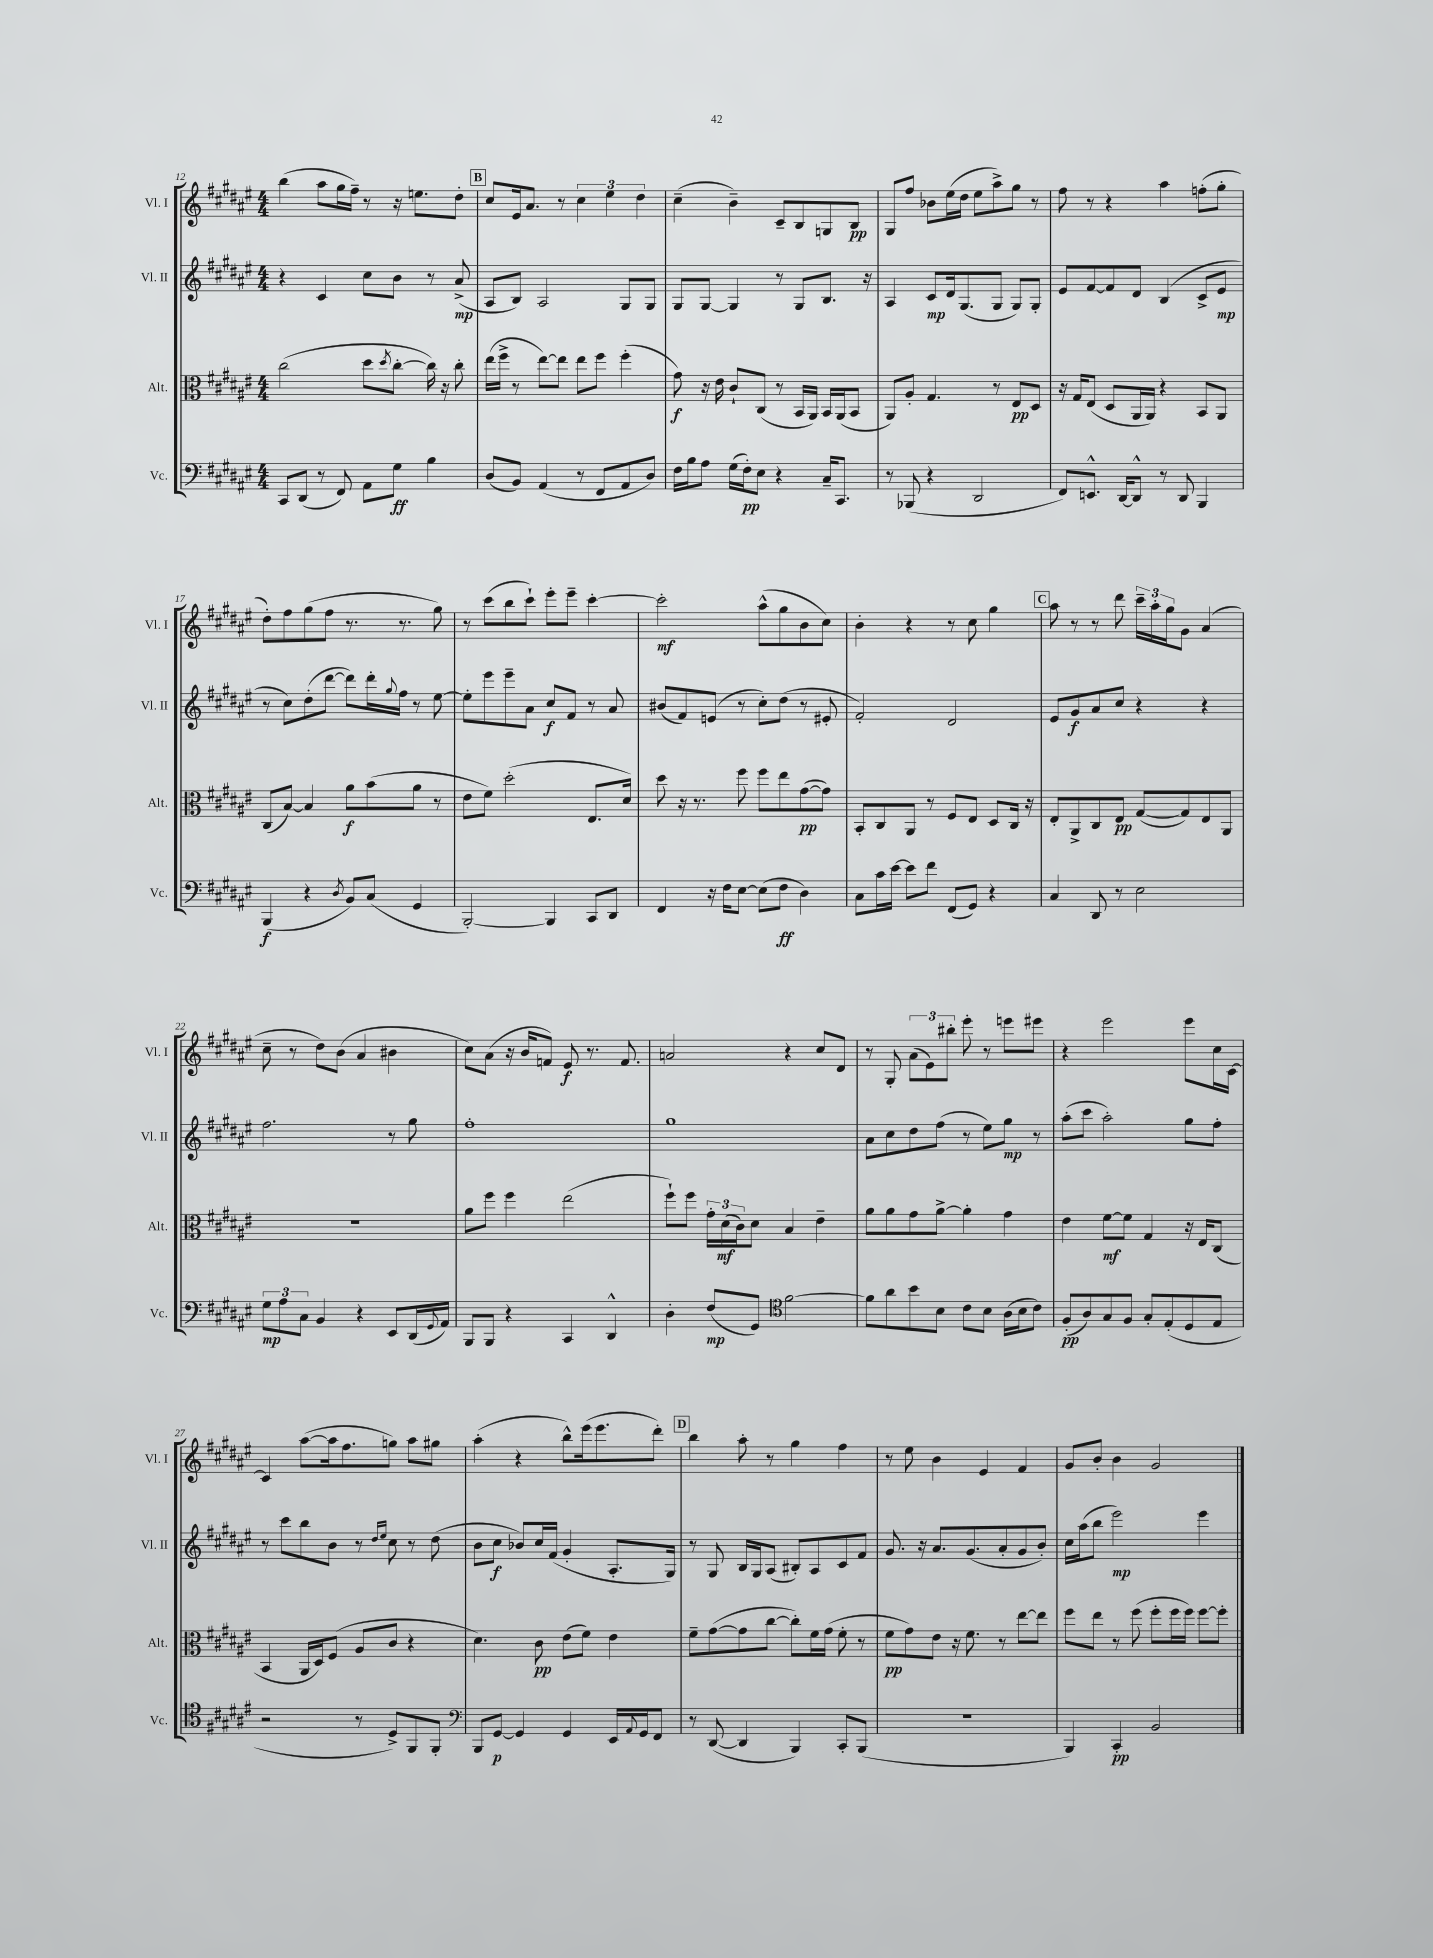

**kern	**dynam	**kern	**dynam	**kern	**dynam	**kern	**dynam
*part4	*part4	*part3	*part3	*part2	*part2	*part1	*part1
*staff4	*staff4	*staff3	*staff3	*staff2	*staff2	*staff1	*staff1
*I"Vc.	*	*I"Alt.	*	*I"Vl. II	*	*I"Vl. I	*
*I'Vc.	*	*I'Alt.	*	*I'Vl. II	*	*I'Vl. I	*
*clefF4	*	*clefC3	*	*clefG2	*	*clefG2	*
*k[f#c#g#d#a#e#]	*	*k[f#c#g#d#a#e#]	*	*k[f#c#g#d#a#e#]	*	*k[f#c#g#d#a#e#]	*
*M4/4	*	*M4/4	*	*M4/4	*	*M4/4	*
=12	=12	=12	=12	=12	=12	=12	=12
8CC#/L	.	(2cc#\	.	4r	.	(4bb\	.
(8DD#/J	.	.	.	.	.	.	.
8r	.	.	.	4c#/	.	8aa#\L	.
8FF#/)	.	.	.	.	.	16gg#\L	.
.	.	.	.	.	.	16ff#~\JJ)	.
8AA#\L	.	8dd#\L	.	8cc#\L	.	8r	.
.	.	8qdd#/	.	.	.	.	.
8G#\J	ff	[8cc#'\J	.	8b\J	.	16r	.
.	.	.	.	.	.	8.een\L	.
4B\	.	16cc#\])	.	8r	.	.	.
.	.	16r	.	.	.	.	.
.	.	8cc#'\	.	(8a#^/	mp	8dd#'\J	.
!!LO:REH:place=s1:t=B
=13	=13	=13	=13	=13	=13	=13	=13
(8D#/L	.	(16ee#\LL	.	8A#/L	.	8cc#/L	.
.	.	16ff#^\JJ	.	.	.	.	.
8BB/J)	.	8r	.	8B/J)	.	16e#/k	.
.	.	.	.	.	.	8.a#/J	.
(4AA#/	.	[8ee#\L)	.	2A#/	.	.	.
.	.	8ee#\J]	.	.	.	8r	.
8r	.	8ee#\L	.	.	.	6cc#\	.
8FF#/L	.	8ff#\J	.	.	.	.	.
.	.	.	.	.	.	6ee#\	.
8AA#/	.	(4ff#'\	.	8G#/L	.	.	.
.	.	.	.	.	.	6dd#\	.
8D#/J)	.	.	.	8G#/J	.	.	.
=14	=14	=14	=14	=14	=14	=14	=14
16F#\LL	.	8g#\)	f	8G#/L	.	(4cc#~\	.
16B\J	.	.	.	.	.	.	.
8A#\J	.	16r	.	[8G#/J	.	.	.
.	.	16e#\	.	.	.	.	.
(16G#\LL	.	8c#`/L	.	4G#/]	.	4b~\)	.
16F#'\J)	pp	.	.	.	.	.	.
8E#\J	.	(8C#/J	.	.	.	.	.
4r	.	8r	.	8r	.	8c#~/L	.
.	.	16BB/LL	.	8G#/L	.	8B/	.
.	.	16AA#/JJ)	.	.	.	.	.
16C#~/KL	.	16BB/LL	.	8.B/J	.	8Gn/	.
8.CC#/J	.	(16AA#/J	.	.	.	.	.
.	.	8BB/J	.	.	.	8B/J	pp
.	.	.	.	16r	.	.	.
=15	=15	=15	=15	=15	=15	=15	=15
8r	.	8AA#/L)	.	4A#/	.	8G#/L	.
(8BBB-X/	.	8A#'/J	.	.	.	8ff#/J	.
4r	.	4.G#/	.	8c#/L	mp	8b-X\L	.
.	.	.	.	16d#/k	.	(16ee#\L	.
.	.	.	.	(8.G#/	.	16dd#\JJ	.
2DD#/	.	.	.	.	.	8ee#\L	.
.	.	8r	.	8G#/J	.	8aa#^\)	.
.	.	8E#/L	pp	8G#/L)	.	8gg#\J	.
.	.	8D#/J	.	8G#'/J	.	8r	.
=16	=16	=16	=16	=16	=16	=16	=16
8FF#/L)	.	16r	.	8e#/L	.	8ff#\	.
.	.	16G#/KL	.	.	.	.	.
8.EEn^^/J	.	(8E#/J	.	[8f#/	.	8r	.
.	.	8D#/L	.	8f#/]	.	4r	.
[16DD#/KL	.	.	.	.	.	.	.
8DD#^^/J]	.	16AA#/L	.	8d#/J	.	.	.
.	.	16AA#/JJ)	.	.	.	.	.
8r	.	4r	.	(4B/	.	4aa#\	.
8DD#/	.	.	.	.	.	.	.
4BBB/	.	8BB/L	.	8c#^/L	.	(8ffn'\L	.
.	.	8AA#/J	.	8e#/J	mp	8gg#'\J	.
!!LO:LB:g=z
=17	=17	=17	=17	=17	=17	=17	=17
(4BBB/	f	(8C#/L	.	8r	.	8dd#'\L)	.
.	.	[8B/J)	.	8cc#\L)	.	8ff#\	.
4r	.	4B/]	.	(8dd#'\	.	(8gg#\	.
.	.	.	.	[8ddd#\J	.	8ff#\J	.
8qD#/	.	.	.	.	.	.	.
8BB/L)	.	8a#\L	f	8ddd#\L])	.	8.r	.
(8C#/J	.	(8b\	.	16ddd#'\L	.	.	.
.	.	.	.	8qqgg#/	.	.	.
.	.	.	.	16ff#\JJ	.	8.r	.
4GG#/	.	8a#\J	.	8r	.	.	.
.	.	8r	.	[8ee#\	.	8gg#\)	.
=18	=18	=18	=18	=18	=18	=18	=18
[2BBB'/)	.	8e#\L	.	8ee#'\L]	.	8r	.
.	.	8f#\J)	.	8eee#\	.	(8ccc#\L	.
.	.	(2dd#'\	.	8eee#~\	.	8bb\	.
.	.	.	.	8a#\J	.	8ccc#`\J)	.
4BBB/]	.	.	.	8cc#/L	f	8eee#'\L	.
.	.	.	.	8f#/J	.	8eee#~\J	.
8CC#/L	.	8.E#/L	.	8r	.	[4ccc#'\	.
8DD#/J	.	.	.	8a#/	.	.	.
.	.	16d#/Jk)	.	.	.	.	.
=19	=19	=19	=19	=19	=19	=19	=19
4FF#/	.	8dd#\	.	(8b#X/L	.	2ccc#'\]	mf
.	.	16r	.	8f#/)	.	.	.
.	.	8.r	.	.	.	.	.
16r	.	.	.	(8en/J	.	.	.
16F#\KL	.	.	.	.	.	.	.
[8E#\J	.	8ff#\	.	8r	.	.	.
(8E#\L]	.	8ff#\L	.	8cc#'\L)	.	(8aa#^^\L	.
8F#\J	ff	8ee#\	.	(8dd#\J	.	8gg#\	.
4D#\)	.	([8g#\	pp	8r	.	8b\	.
.	.	8g#\J])	.	8e#X'/	.	8cc#\J)	.
=20	=20	=20	=20	=20	=20	=20	=20
8C#\L	.	8BB'/L	.	2f#'/)	.	4b'\	.
16c#\L	.	8C#/	.	.	.	.	.
[16e#\JJ	.	.	.	.	.	.	.
8e#\L]	.	8AA#/J	.	.	.	4r	.
8f#\J	.	8r	.	.	.	.	.
(8FF#/L	.	8F#/L	.	2d#/	.	8r	.
8GG#/J)	.	8E#/J	.	.	.	8cc#\	.
4r	.	8D#/L	.	.	.	4gg#\	.
.	.	16C#/Jk	.	.	.	.	.
.	.	16r	.	.	.	.	.
!!LO:REH:place=s1:t=C
=21	=21	=21	=21	=21	=21	=21	=21
4C#/	.	8E#'/L	.	8e#/L	.	8aa#\	.
.	.	8AA#^/	.	8g#/	f	8r	.
8DD#/	.	8C#/	.	8a#/	.	8r	.
8r	.	8E#/J	pp	8cc#/J	.	8ddd#\	.
2E#\	.	([8G#/L	.	4r	.	24ccc#~\LL	.
.	.	.	.	.	.	24aa#'\	.
.	.	.	.	.	.	24gg#\J	.
.	.	8G#/])	.	.	.	8g#\J	.
.	.	8E#/	.	4r	.	(4a#/	.
.	.	8AA#/J	.	.	.	.	.
!!LO:LB:g=z
=22	=22	=22	=22	=22	=22	=22	=22
12G#\L	mp	1r	.	2.ff#\	.	8cc#~\	.
12A#\	.	.	.	.	.	.	.
.	.	.	.	.	.	8r	.
12C#\J	.	.	.	.	.	.	.
4BB/	.	.	.	.	.	8dd#\L)	.
.	.	.	.	.	.	(8b\J	.
4r	.	.	.	.	.	4a#/	.
8EE#/L	.	.	.	8r	.	4b#X\	.
(16DD#/L	.	.	.	8gg#\	.	.	.
8qqGG#/	.	.	.	.	.	.	.
16AA#/JJ)	.	.	.	.	.	.	.
=23	=23	=23	=23	=23	=23	=23	=23
8BBB/L	.	8a#\L	.	1ff#'	.	8cc#\L)	.
8BBB/J	.	8ff#\J	.	.	.	(8a#\J	.
4r	.	4ff#\	.	.	.	16r	.
.	.	.	.	.	.	16b/KL	.
.	.	.	.	.	.	8fn/J)	.
4CC#/	.	(2ee#\	.	.	.	8e#/	f
.	.	.	.	.	.	8.r	.
4DD#^^/	.	.	.	.	.	.	.
.	.	.	.	.	.	8.f/	.
=24	=24	=24	=24	=24	=24	=24	=24
4D#'\	.	8ff#`\L)	.	1gg#	.	2an/	.
.	.	8ff#\J	.	.	.	.	.
(8F#/L	mp	24g#'\LL	.	.	.	.	.
.	.	(24d#\	mf	.	.	.	.
.	.	24c#\J)	.	.	.	.	.
8GG#/J)	.	8d#\J	.	.	.	.	.
*clefC4	*	*	*	*	*	*	*
[2f#\	.	4B/	.	.	.	4r	.
.	.	4e#~\	.	.	.	8cc#/L	.
.	.	.	.	.	.	8d#/J	.
=25	=25	=25	=25	=25	=25	=25	=25
8f#\L]	.	8a#\L	.	8a#\L	.	8r	.
8a#\	.	8a#\	.	8cc#\	.	8G#'/	.
8b\	.	8g#\	.	8dd#\	.	(12a#\L	.
.	.	.	.	.	.	12e#\)	.
8B\J	.	[8a#^\J	.	(8ff#\J	.	.	.
.	.	.	.	.	.	12bb#X'\J	.
8c#\L	.	4a#'\]	.	8r	.	8eee#'\	.
8B\J	.	.	.	8ee#\L)	.	8r	.
(16A#\LL	.	4g#\	.	8gg#\J	mp	8eeen\L	.
16B\J	.	.	.	.	.	.	.
8c#\J)	.	.	.	8r	.	8eee#X\J	.
=26	=26	=26	=26	=26	=26	=26	=26
(8F#'/L	pp	4e#\	.	(8aa#'\L	.	4r	.
8A#/)	.	.	.	8ccc#\J	.	.	.
8G#/	.	[8f#\L	mf	2aa#'\)	.	2eee#\	.
8F#/J	.	8f#\J]	.	.	.	.	.
8G#'/L	.	4G#/	.	.	.	.	.
(8E#'/	.	.	.	.	.	.	.
8D#/	.	16r	.	8gg#\L	.	8eee#\L	.
.	.	16E#/KL	.	.	.	.	.
8E#/J	.	(8C#/J	.	8ff#'\J	.	16cc#\L	.
.	.	.	.	.	.	[16c#\JJ	.
!!LO:LB:g=z
=27	=27	=27	=27	=27	=27	=27	=27
2r	.	4BB/	.	8r	.	4c#/]	.
.	.	.	.	8ccc#\L	.	.	.
.	.	16AA#/LL	.	8bb\	.	([8aa#\L	.
.	.	16D#/J)	.	.	.	.	.
.	.	(8F#/J	.	8b\J	.	16aa#\k]	.
.	.	.	.	.	.	8.ff#\	.
8r	.	8A#/L	.	8r	.	.	.
.	.	.	.	16qqdd#/LL	.	.	.
.	.	.	.	16qqee#/JJ	.	.	.
8D#^/L)	.	8c#/J	.	8cc#\	.	8ggn\J)	.
8FF#/	.	4r	.	8r	.	8aa#\L	.
8FF#'/J	.	.	.	(8dd#\	.	8gg#X\J	.
=28	=28	=28	=28	=28	=28	=28	=28
*clefF4	*	*	*	*	*	*	*
8BBB/L	.	4.d#\)	.	8b\L	.	(4aa#'\	.
[8GG#/J	p	.	.	8cc#\J	f	.	.
4GG#/]	.	.	.	8b-X/L)	.	4r	.
.	.	8c#\	pp	16cc#/L	.	.	.
.	.	.	.	(16f#/JJ	.	.	.
4GG#/	.	(8e#\L	.	4g#'/	.	8bb^^\L)	.
.	.	8f#\J)	.	.	.	(16eee#\k	.
.	.	.	.	.	.	8.eee#\	.
16EE#/LL	.	4e#\	.	8.A#'/L	.	.	.
8qqAA#/	.	.	.	.	.	.	.
16GG#/J	.	.	.	.	.	.	.
8FF#/J	.	.	.	.	.	8ddd#'\J)	.
.	.	.	.	16G#/Jk)	.	.	.
!!LO:REH:place=s1:t=D
=29	=29	=29	=29	=29	=29	=29	=29
8r	.	8f#~\L	.	8r	.	4bb\	.
([8DD#/	.	([8g#\	.	8G#/	.	.	.
4DD#/]	.	8g#\]	.	16B/LL	.	8aa#'\	.
.	.	.	.	16G#/J	.	.	.
.	.	[8cc#\J	.	(8A#/J	.	8r	.
4BBB/)	.	8cc#'\L])	.	8B#X'/L)	.	4gg#\	.
.	.	16f#\L	.	8A#/	.	.	.
.	.	(16g#\JJ	.	.	.	.	.
8CC#'/L	.	8f#'\	.	8c#/	.	4ff#\	.
(8BBB/J	.	8r	.	8f#/J	.	.	.
=30	=30	=30	=30	=30	=30	=30	=30
1r	.	8f#\L	pp	8.g#/	.	8r	.
.	.	8g#\)	.	.	.	8ee#\	.
.	.	.	.	16r	.	.	.
.	.	8e#\J	.	8.a#/L	.	4b\	.
.	.	16r	.	.	.	.	.
.	.	8.f#\	.	(8.g#/	.	.	.
.	.	.	.	.	.	4e#/	.
.	.	8r	.	8a#'/	.	.	.
.	.	[8ee#\L	.	8g#/	.	4f#/	.
.	.	8ee#\J]	.	8b'/J)	.	.	.
=31	=31	=31	=31	=31	=31	=31	=31
4BBB/)	.	8ff#\L	.	16cc#\LL	.	8g#/L	.
.	.	.	.	(16aa#\J	.	.	.
.	.	8ee#\J	.	8bb\J	.	8b'/J	.
4CC#'/	pp	8r	.	2eee#\)	mp	4b\	.
.	.	(8ff#\	.	.	.	.	.
2BB/	.	8ff#'\L	.	.	.	2g#/	.
.	.	16ff#\L	.	.	.	.	.
.	.	16ff#\JJ)	.	.	.	.	.
.	.	[8ff#\L	.	4eee#\	.	.	.
.	.	8ff#'\J]	.	.	.	.	.
==	==	==	==	==	==	==	==
*-	*-	*-	*-	*-	*-	*-	*-
